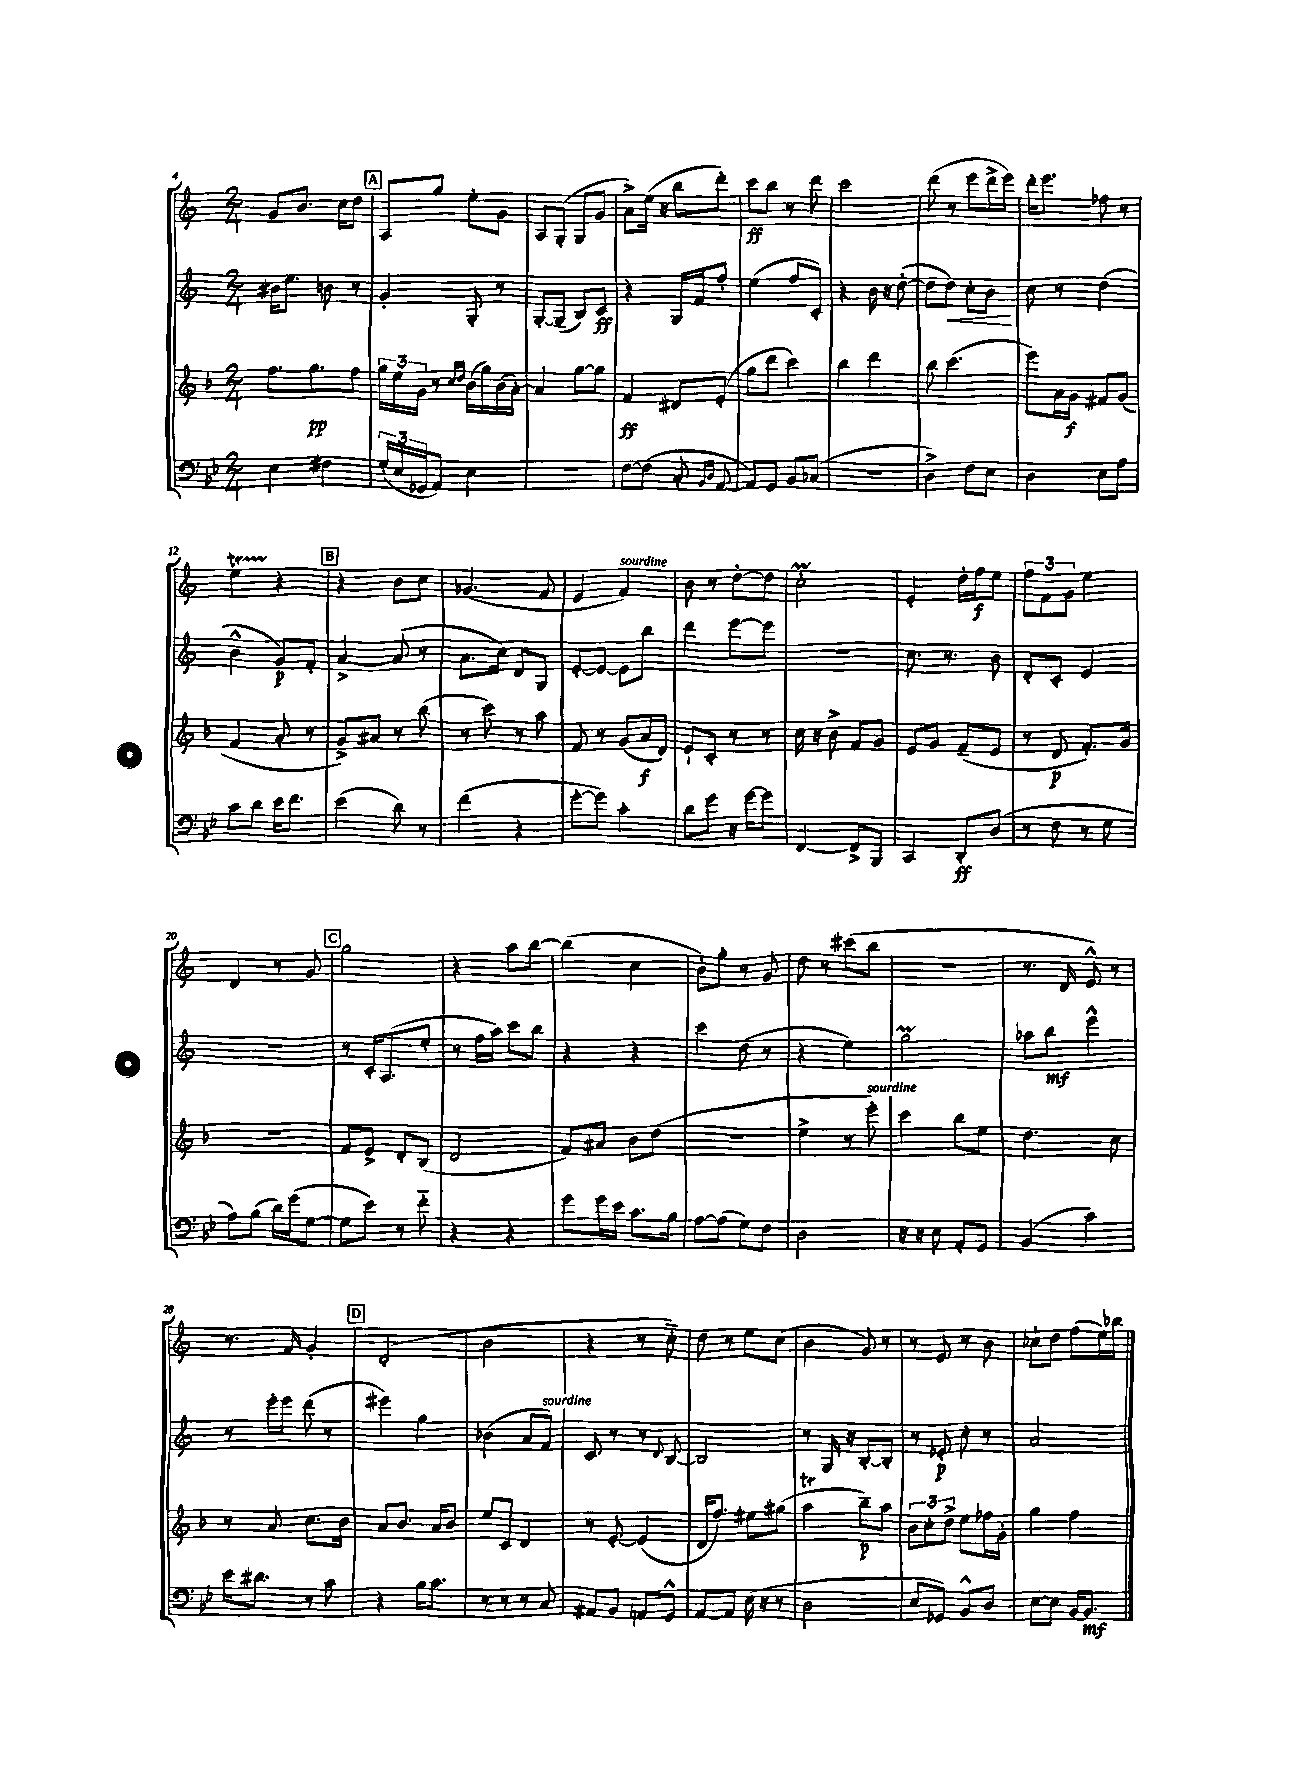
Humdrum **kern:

**kern	**dynam	**kern	**dynam	**kern	**dynam	**kern	**dynam
*part4	*part4	*part3	*part3	*part2	*part2	*part1	*part1
*staff4	*staff4	*staff3	*staff3	*staff2	*staff2	*staff1	*staff1
*clefF4	*	*clefG2	*	*clefG2	*	*clefG2	*
*k[b-e-]	*	*k[b-]	*	*k[]	*	*k[]	*
*M2/4	*	*M2/4	*	*M2/4	*	*M2/4	*
=4	=4	=4	=4	=4	=4	=4	=4
4E-\	.	8.ff\L	.	16b#X\KL	.	8g/L	.
.	.	.	.	8.ee\J	.	.	.
.	.	.	.	.	.	8.b/J	.
.	.	8.gg\	pp	.	.	.	.
4F#X\	.	.	.	8bn\	.	.	.
.	.	.	.	.	.	16cc\KL	.
.	.	8ff\J	.	8r	.	8dd\J	.
!!LO:REH:place=s1:t=A
=5	=5	=5	=5	=5	=5	=5	=5
(24G'/LL	.	24gg\LL	.	4g'/	.	8A/L	.
24E-/	.	24ee\	.	.	.	.	.
24GG-X/J	.	24g\JJ	.	.	.	.	.
8AA/J)	.	8r	.	.	.	8gg/J	.
.	.	16qqcc/LL	.	.	.	.	.
.	.	16qqdd/JJ	.	.	.	.	.
4E-\	.	(16b-\LL	.	8G'/	.	8ee'\L	.
.	.	16gg\)	.	.	.	.	.
.	.	(16b-\	.	8r	.	8g\J	.
.	.	[16a'\JJ)	.	.	.	.	.
=6	=6	=6	=6	=6	=6	=6	=6
2r	.	4a/]	.	[8G'/L	.	8A/L	.
.	.	.	.	(8G~/J]	.	(8G'/J	.
.	.	[8gg\L	.	8B/L)	.	8G/L	.
.	.	8gg\J]	.	8c/J	ff	8g/J	.
=7	=7	=7	=7	=7	=7	=7	=7
[8F\L	.	4f/	ff	4r	.	8a^\L)	.
(8F\J]	.	.	.	.	.	(16ee\Jk	.
.	.	.	.	.	.	16r	.
8C'/	.	8d#X/L	.	16G/LL	.	8bb\L	.
.	.	.	.	16f/J	.	.	.
16qqBB-/LL	.	.	.	.	.	.	.
16qqD/JJ	.	.	.	.	.	.	.
[8AA/	.	(8e'/J	.	8ff'/J	.	8ddd'\J)	.
=8	=8	=8	=8	=8	=8	=8	=8
8AA/L])	.	8gg\L	.	(4ee\	.	8ccc\L	ff
8GG/J	.	8ddd\J	.	.	.	8bb\J	.
8BB-/L	.	4ccc\)	.	8ff/L	.	8r	.
(8C-X/J	.	.	.	8c'/J)	.	8ddd\	.
=9	=9	=9	=9	=9	=9	=9	=9
2r	.	4bb-\	.	4r	.	2ccc\	.
.	.	4ddd\	.	16b\	.	.	.
.	.	.	.	16r	.	.	.
.	.	.	.	([8dd'\	.	.	.
=10	=10	=10	=10	=10	=10	=10	=10
4D^\)	.	8bb-\	.	8dd\L]	.	(8ddd\	.
!	!	!	!	!	!LO:HP:b	!	!
.	.	(4.ccc\	.	8dd\J)	<	8r	.
8F\L	.	.	.	8cc'\L	.	8eee\L	.
8E-\J	.	.	.	8b\J	.	16ddd^\L	.
.	.	.	.	.	.	16eee\JJ)	.
.	.	.	.	.	[	.	.
=11	=11	=11	=11	=11	=11	=11	=11
4D\	.	8eee\L)	.	8cc\	.	16ddd'\KL	.
.	.	.	.	.	.	8.eee\J	.
.	.	16a\L	.	8r	.	.	.
.	.	16g\JJ	f	.	.	.	.
8E-\L	.	8f#X/L	.	(4dd\	.	8ff-X\	.
8A\J	.	(8g/J	.	.	.	8r	.
!!LO:LB:g=z
=12	=12	=12	=12	=12	=12	=12	=12
8c\L	.	4f/	.	4b^^\	.	4eet\	.
8d\J	.	.	.	.	.	.	.
16e-\KL	.	8a'/	.	8g/L)	p	4r	.
8.f\J	.	.	.	.	.	.	.
.	.	8r	.	8f'/J	.	.	.
!!LO:REH:place=s1:t=B
=13	=13	=13	=13	=13	=13	=13	=13
(4e-\	.	8g^/L)	.	[4a^/	.	4r	.
.	.	8a#X/J	.	.	.	.	.
8d\)	.	8r	.	(8a/]	.	8b\L	.
8r	.	(8bb-\	.	8r	.	8cc\J	.
=14	=14	=14	=14	=14	=14	=14	=14
(4f\	.	8r	.	8.a\L	.	(4.g-X/	.
.	.	8ccc\)	.	.	.	.	.
.	.	.	.	16cc\Jk)	.	.	.
4r	.	8r	.	8d/L	.	.	.
.	.	8aa\	.	8G/J	.	8f/	.
=15	=15	=15	=15	=15	=15	=15	=15
[8g'\L	.	8f/	.	[8e'/L	.	4e/	.
8g\J])	.	8r	.	8e/J_	.	.	.
!	!	!	!	!	!	!LO:TX:a:i:t=sourdine	!
4c'\	.	(8g/L	.	8e\L]	.	4f/)	.
.	.	16a/L	f	8bb\J	.	.	.
.	.	16d/JJ)	.	.	.	.	.
=16	=16	=16	=16	=16	=16	=16	=16
8d\L	.	8e`/L	.	4ddd\	.	8b\	.
8g\J	.	8c'/J	.	.	.	8r	.
16r	.	8r	.	[8eee\L	.	[8dd'\L	.
[16g\KL	.	.	.	.	.	.	.
8g\J]	.	8r	.	8eee\J]	.	8dd\J]	.
=17	=17	=17	=17	=17	=17	=17	=17
[4FF/	.	16cc\	.	2r	.	2ccM'\	.
.	.	16r	.	.	.	.	.
.	.	8b-^\	.	.	.	.	.
8FF^/L]	.	8f/L	.	.	.	.	.
8BBB-/J	.	8g/J	.	.	.	.	.
=18	=18	=18	=18	=18	=18	=18	=18
4CC/	.	8e/L	.	8.cc\	.	4e'/	.
.	.	8g/J	.	.	.	.	.
.	.	.	.	8.r	.	.	.
8DD'/L	ff	(8f~/L	.	.	.	16dd'\LL	.
.	.	.	.	.	.	16ff\J	f
(8D/J	.	8e/J	.	8b\	.	8ee\J	.
=19	=19	=19	=19	=19	=19	=19	=19
8r	.	8r	.	8d'/L	.	12ff\L	.
.	.	.	.	.	.	12f\	.
8F\	.	8d/	p	8c'/J	.	.	.
.	.	.	.	.	.	12g\J	.
8r	.	8.f'/L)	.	4e/	.	4ee\	.
8G\	.	.	.	.	.	.	.
.	.	16g/Jk	.	.	.	.	.
!!LO:LB:g=z
=20	=20	=20	=20	=20	=20	=20	=20
8A\L)	.	2r	.	2r	.	4d/	.
(8B-\J	.	.	.	.	.	.	.
16d\LL)	.	.	.	.	.	8r	.
(16g\J	.	.	.	.	.	.	.
[8G\J	.	.	.	.	.	8g/	.
!!LO:REH:place=s1:t=C
=21	=21	=21	=21	=21	=21	=21	=21
8G\L]	.	8f/L	.	8r	.	2gg\	.
8e-\J)	.	8e^/J	.	16c'/KL	.	.	.
.	.	.	.	(8.A/	.	.	.
8r	.	8d'/L	.	.	.	.	.
8f\	.	(8B-/J	.	8ee'/J	.	.	.
=22	=22	=22	=22	=22	=22	=22	=22
4r	.	2d/	.	8r	.	4r	.
.	.	.	.	16ff\LL	.	.	.
.	.	.	.	16aa\JJ)	.	.	.
4r	.	.	.	8ccc\L	.	8aa\L	.
.	.	.	.	8bb\J	.	[8bb\J	.
=23	=23	=23	=23	=23	=23	=23	=23
8g\L	.	8f/L)	.	4r	.	(4bb\]	.
16g\L	.	8a#X/J	.	.	.	.	.
16e-\JJ	.	.	.	.	.	.	.
8.c\L	.	8b-\L	.	4r	.	4cc\	.
.	.	(8dd\J	.	.	.	.	.
16B-\Jk	.	.	.	.	.	.	.
=24	=24	=24	=24	=24	=24	=24	=24
[8A\L	.	2r	.	4ccc\	.	8b'\L)	.
(8A\J]	.	.	.	.	.	8gg'\J	.
8G\L)	.	.	.	(8dd\	.	8r	.
8F\J	.	.	.	8r	.	8g/	.
=25	=25	=25	=25	=25	=25	=25	=25
2D\	.	4ee^\	.	4r	.	8dd\	.
.	.	.	.	.	.	8r	.
.	.	8r	.	4ee\)	.	(8ccc#X\L	.
!	!	!LO:TX:a:i:t=sourdine	!	!	!	!	!
.	.	8eee'\)	.	.	.	8bb\J	.
=26	=26	=26	=26	=26	=26	=26	=26
16r	.	4ccc\	.	2ggM\	.	2r	.
16r	.	.	.	.	.	.	.
8E-\	.	.	.	.	.	.	.
8AA'/L	.	8bb-\L	.	.	.	.	.
8GG/J	.	8ee\J	.	.	.	.	.
=27	=27	=27	=27	=27	=27	=27	=27
(4BB-/	.	4.dd\	.	8aa-X\L	.	8.r	.
.	.	.	.	8bb\J	mf	.	.
.	.	.	.	.	.	16d/	.
4c\)	.	.	.	4eee^^\	.	8e^^/)	.
.	.	8cc\	.	.	.	8r	.
!!LO:LB:g=z
=28	=28	=28	=28	=28	=28	=28	=28
16e-\KL	.	8r	.	8r	.	8.r	.
8.d#X\J	.	.	.	.	.	.	.
.	.	8a/	.	16eee'\LL	.	.	.
.	.	.	.	16eee\JJ	.	16f/	.
8r	.	8.cc\L	.	(8ddd\	.	4g'/	.
8c\	.	.	.	8r	.	.	.
.	.	16b-\Jk	.	.	.	.	.
!!LO:REH:place=s1:t=D
=29	=29	=29	=29	=29	=29	=29	=29
4r	.	8a/L	.	4eee#X\)	.	(2d'/	.
.	.	8.b-/J	.	.	.	.	.
16B-\KL	.	.	.	4gg\	.	.	.
8.c\J	.	16a/KL	.	.	.	.	.
.	.	8b-/J	.	.	.	.	.
=30	=30	=30	=30	=30	=30	=30	=30
8r	.	8ee/L	.	(4b-X\	.	2b\	.
8r	.	8c/J	.	.	.	.	.
8r	.	4d/	.	8a/L	.	.	.
!	!	!	!	!LO:TX:a:i:t=sourdine	!	!	!
8C/	.	.	.	8f/J)	.	.	.
=31	=31	=31	=31	=31	=31	=31	=31
8AA#X/L	.	8r	.	8c/	.	4r	.
8BB-/J	.	[8e'/	.	8r	.	.	.
8AAn/L	.	(4e/]	.	8r	.	8r	.
.	.	.	.	8qqd/	.	.	.
8GG^^/J	.	.	.	[8B/	.	8cc\)	.
=32	=32	=32	=32	=32	=32	=32	=32
[8AA/L	.	16d/KL	.	2B/]	.	8dd\	.
.	.	8.ff/J)	.	.	.	.	.
8AA/J]	.	.	.	.	.	8r	.
(16E-\	.	8ee#X\L	.	.	.	8ee\L	.
16r	.	.	.	.	.	.	.
8r	.	(8gg#X\J	.	.	.	(8cc\J	.
=33	=33	=33	=33	=33	=33	=33	=33
2D\	.	4aat\	.	8r	.	4b\	.
.	.	.	.	16G/	.	.	.
.	.	.	.	16r	.	.	.
.	.	8bb-~\L)	p	[8B'/L	.	8g/)	.
.	.	8aa\J	.	8B'/J]	.	8r	.
=34	=34	=34	=34	=34	=34	=34	=34
8E-/L	.	12b-\L	.	8r	.	8r	.
.	.	12cc'\	.	.	.	.	.
8GG-X/J)	.	.	.	8e-X'/	p	8e/	.
.	.	12dd^\J	.	.	.	.	.
8BB-^^/L	.	8ee\L	.	8cc'\	.	8r	.
8D/J	.	16ff-X\L	.	8r	.	8b\	.
.	.	16g'\JJ	.	.	.	.	.
=35	=35	=35	=35	=35	=35	=35	=35
[8E-\L	.	4gg\	.	2a/	.	8cc-X`\L	.
8E-\J]	.	.	.	.	.	8dd\J	.
[16BB-/KL	.	4ff\	.	.	.	(8ff\L	.
8.BB-/J]	mf	.	.	.	.	.	.
.	.	.	.	.	.	16ee\L)	.
.	.	.	.	.	.	16bb-X\JJ	.
==	==	==	==	==	==	==	==
*-	*-	*-	*-	*-	*-	*-	*-
